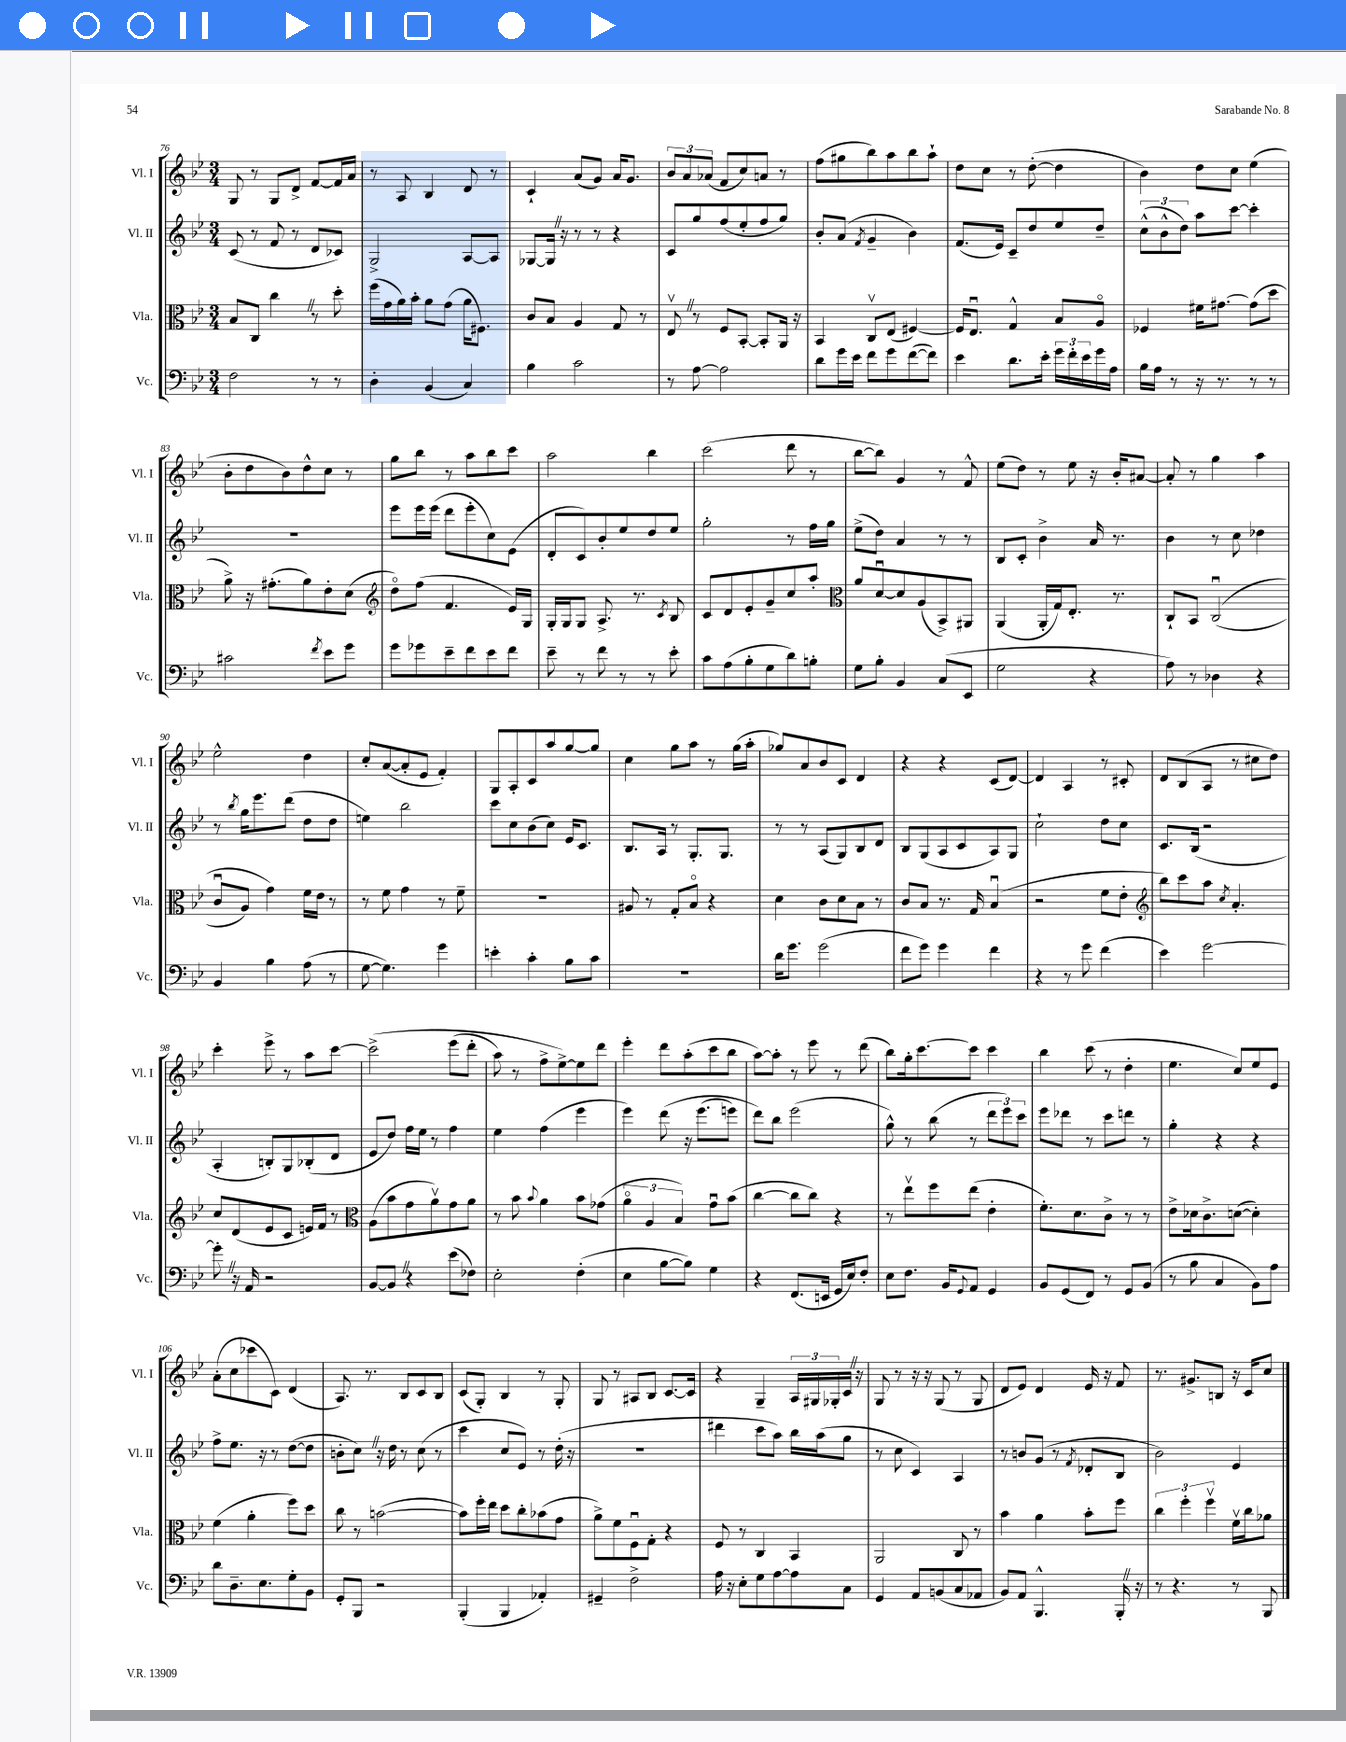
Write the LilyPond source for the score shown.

<<
\new StaffGroup <<
\new Staff = "s0" \with { instrumentName = "Vl. I" shortInstrumentName = "Vl. I" } {
    \clef treble \key bes \major \numericTimeSignature \time 3/4
    g8 r8 g8 d'8-> f'8~ f'16 a'16 |
    r8 a8 bes4 d'8 r8 |
    c'4-! a'8( g'8) a'16 g'8. |
    \tuplet 3/2 { bes'8 a'8 aes'8( } f'8 c''8) a'8 r8 |
    f''8( gis''8 bes''8) a''8 bes''8 a''8-! |
    d''8 c''8 r8 d''8~-.( d''4 |
    bes'4) d''8 c''8 ees''4( |
    bes'8-. d''8 bes'8) d''8-^ c''8 r8 |
    g''8 bes''8 r8 a''8 bes''8 c'''8 |
    a''2 bes''4 |
    c'''2( d'''8 r8 |
    bes''8~ bes''8) g'4 r8 f'8-^ |
    ees''8( d''8) r8 ees''8 r16 bes'16-. ais'8~ |
    ais'8-. r8 g''4 a''4 |
    ees''2-^ d''4 |
    c''8-. a'8~( a'8-. ees'8 f'4-.) |
    g8 a8-. c'8 a''8 g''8~ g''8 |
    c''4 g''8 a''8 r8 g''16( a''16-. |
    ges''8) a'8 bes'8 c'8 d'4 |
    r4 r4 c'8( d'8~) |
    d'4 a4 r8 cis'8-. |
    d'8 bes8( a8 r8 cis''8 d''8) |
    c'''4-. ees'''8-> r8 a''8 c'''8~ |
    c'''2->\( ees'''8( d'''8-. |
    a''8) r8 f''8-> ees''8~->\) ees''8 d'''8 |
    ees'''4-. d'''8 a''8-.( c'''8 bes''8 |
    a''8~) a''8-. r8 ees'''8 r8 d'''8( |
    bes''8) g''16-. c'''8.~ c'''8 c'''4 |
    bes''4 c'''8( r8 d''4-. |
    ees''4. c''8) ees''8 ees'8 |
    a'8-.( c''8 ces'''8 c'8) d'4( |
    a8.) r8. bes8 c'8 bes8 |
    c'8( g8-.) bes4 r8 g8-. |
    g8 r8 ais8 bes8 c'8.~ c'16 |
    r4 g4-- \tuplet 3/2 { a16 gis16 ges16-. } c'16 \once \override BreathingSign.text = \markup { \musicglyph "scripts.caesura.straight" } \breathe r16 |
    g8 r8 r16 r16 g8( r8 g8 |
    d'8 ees'8) d'4 ees'16 r16 f'8 |
    r8. gis'8.-> b8 r16 c'16 c''8 \bar "|." |
}
\new Staff = "s1" \with { instrumentName = "Vl. II" shortInstrumentName = "Vl. II" } {
    \clef treble \key bes \major \numericTimeSignature \time 3/4
    c'8( r8 f'8 r8 d'8 ces'8) |
    g2-> a8~ a8 |
    ges8~ ges16 \once \override BreathingSign.text = \markup { \musicglyph "scripts.caesura.straight" } \breathe r16 r8 r8 r4 |
    c'8 g''8 f''8( ees''8-. f''8 g''8) |
    bes'8-. a'8( \acciaccatura { f'8 } g'4-- bes'4) |
    f'8.( ees'16) c'8-- d''8 ees''8 d''8-- |
    \tuplet 3/2 { c''8-^( bes'8-^ d''8) } a''8 c'''8~ c'''4-. |
    R2. |
    ees'''8 ees'''16 ees'''16( d'''8 ees'''8-. c''8) ees'8( |
    d'8-. c'8) bes'8-. ees''8 d''8 ees''8 |
    g''2-. r8 f''16 g''16 |
    ees''8->( d''8) a'4 r8 r8 |
    bes8 c'8-. bes'4-> a'16 r8. |
    bes'4 r8 c''8 des''4 |
    r8 \acciaccatura { bes''8 } g''16 ees'''8. d'''8( d''8 d''8 |
    e''4) bes''2 |
    c'''8 c''8 bes'8( c''8) ees'16 c'8. |
    bes8. a16 r8 g8.-. g8. |
    r8 r8 a8( g8) bes8 d'8 |
    bes8 g8( a8 c'8 a8) g8 |
    c''2-! d''8 c''8 |
    c'8. bes16( r2 |
    a4-. b8-.) g8 bes8-.( d'8 |
    ees'8 d''8) f''16 ees''16 r8 f''4 |
    ees''4 f''4( ees'''4 |
    ees'''4) d'''8\( r16 ees'''8.( e'''8) |
    d'''8\) bes''8 ees'''2( |
    g''8-^) r8 bes''8( r8 \tuplet 3/2 { d'''8 ees'''8) c'''8 } |
    ees'''8 des'''8 r8 c'''8 d'''8 r8 |
    g''4-. r4 r4 |
    f''8-> ees''8. r16 r8 d''8~( d''8 |
    b'8-. c''8) \once \override BreathingSign.text = \markup { \musicglyph "scripts.caesura.straight" } \breathe r16 d''16 r8 c''8( r8 |
    c'''4 c''8 ees'8) r8 d''16-.( r16 |
    R2. |
    dis'''4 c'''8 a''8) bes''16 a''16( g''8 |
    r8 c''8 c'4) a4 |
    r8 b'8 g'8( r8 \acciaccatura { f'8 } des'8-. bes8 |
    bes'2) ees'4 \bar "|." |
}
\new Staff = "s2" \with { instrumentName = "Vla." shortInstrumentName = "Vla." } {
    \clef alto \key bes \major \numericTimeSignature \time 3/4
    bes8 c8 c''4 \once \override BreathingSign.text = \markup { \musicglyph "scripts.caesura.straight" } \breathe r8 d''8-. |
    f''16( g'16 a'16) bes'16-. a'8 g'8( a'16 fis8.) |
    c'8 bes8 a4 g8 r8 |
    ees8\upbow \once \override BreathingSign.text = \markup { \musicglyph "scripts.caesura.straight" } \breathe r8 f8 bes,8~-. bes,8-. a,16 r16 |
    bes,4 c8\upbow ees8( fis4~) |
    fis16 ees8.\downbow g4-^ bes8 a8\flageolet |
    fes4 fis'16 gis'8.~ gis'8( d''8 |
    a'8->) r16 gis'8.-.( a'8) ees'8-. d'8( |
    \clef treble d''8\flageolet) f''8( f'4. ees'16) g16 |
    g16-. g16 g8 a8.-> r8. \acciaccatura { c'8 } bes8 |
    c'8 d'8 ees'8-. g'8-- c''8 a''8-. |
    \clef alto a'8 d'8~\downbow d'8 a8( bes,8->) ais,8 |
    a,4( a,16-. g16) ees8.-. r8. |
    c8-! bes,8 c2\downbow(\( |
    c'8\downbow a8) g'4\) f'16 ees'16 r8 |
    r8 f'8 g'4 r8 f'8-- |
    R2. |
    ais8 r8 g8-. bes8\flageolet r4 |
    d'4 c'8 d'8 bes8 r8 |
    c'8 bes8 r8. g16 bes4\downbow( |
    r2 f'8 ees'8-. |
    \clef treble bes''8) c'''8 a''8 \acciaccatura { c''8 } a'4.-. |
    c''8 d'8( ees'8 c'8 e'16) f'16 r8 |
    \clef alto a8( bes'8 g'8 a'8\upbow) g'8 a'8 |
    r8 bes'8 \appoggiatura { bes'8 } a'4 bes'8 ges'8( |
    \tuplet 3/2 { a'4\flageolet a4 bes4) } g'8\downbow bes'8( |
    c''4~ c''8 c''8) r4 |
    r8 ees''8\upbow f''8 ees''8( ees'4-. |
    f'8.-.) d'8. c'8-> r8 r8 |
    ees'8-> des'16 c'8.-> d'8~( d'4-.) |
    f'4( a'4-. f''8) d''8 |
    c''8 r8 b'2~( |
    b'8) f''16-. ees''16 d''8 c''8-. bes'8( g'8 |
    a'8->) f'8 f8\downbow g8-. r4 |
    f8 r8 c4 bes,4 |
    a,2 c8 r8 |
    bes'4 a'4 bes'8-. f''8 |
    \tuplet 3/2 { c''4 f''4-. f''4\upbow } f'16\upbow c''16 aes'8 \bar "|." |
}
\new Staff = "s3" \with { instrumentName = "Vc." shortInstrumentName = "Vc." } {
    \clef bass \key bes \major \numericTimeSignature \time 3/4
    f2 r8 r8 |
    d4-. bes,4( c4) |
    bes4 c'2 |
    r8 a8~ a2 |
    d'8 g'16 ees'16 f'8 g'8 f'8~( f'8) |
    ees'4 d'8. ees'16-. \tuplet 3/2 { g'16 f'16-. ees'16 } g'16 a16 |
    bes16 a16 r8 r16 r8. r8 r8 |
    cis'2 \acciaccatura { f'8 } ees'8 g'8 |
    g'8 ges'8 ees'8-- f'8 ees'8 f'8 |
    ees'8-- r8 f'8 r8 r8 ees'8-. |
    c'8 a8( bes8-. g8 d'8) b8-. |
    g8 bes8-. bes,4 c8( ees,8 |
    g2 r4 |
    a8) r8 des4 r4 |
    bes,4 bes4 a8( r8 |
    g8~ g4.) g'4 |
    e'4-. c'4-. bes8 c'8 |
    R2. |
    d'16 g'8. g'2( |
    f'8 g'8) g'4 f'4 |
    r4 r8 g'8 f'4( |
    ees'4) g'2~ |
    g'8-. \once \override BreathingSign.text = \markup { \musicglyph "scripts.caesura.straight" } \breathe r16 a,16 r2 |
    bes,8~ bes,8 \once \override BreathingSign.text = \markup { \musicglyph "scripts.caesura.straight" } \breathe r4 ees'8( fes8) |
    ees2-. f4-.( |
    ees4 bes8~ bes8) g4 |
    r4 f,8.( e,16 g,16 ees16) f8-. |
    ees8 f8. bes,16 \appoggiatura { g,8 } a,8 g,4 |
    bes,8 g,8( f,8) r8 g,8 bes,8( |
    r8 bes8 c4 bes,8) a8 |
    d'8 d8.-- ees8. g8-. bes,8 |
    g,8-. bes,,8 r2 |
    bes,,4-.( bes,,4 aes,4-.) |
    gis,4-- f2-> |
    a16 r16 ees8-. g8 a8~ a8 c8 |
    g,4 a,8 b,8( c8 aes,8 |
    bes,8) a,8 bes,,4.-^ bes,,16-. \once \override BreathingSign.text = \markup { \musicglyph "scripts.caesura.straight" } \breathe r16 |
    r8 r4. r8 bes,,8 \bar "|." |
}
>>
>>
\layout { \context { \Score currentBarNumber = #76 } }
